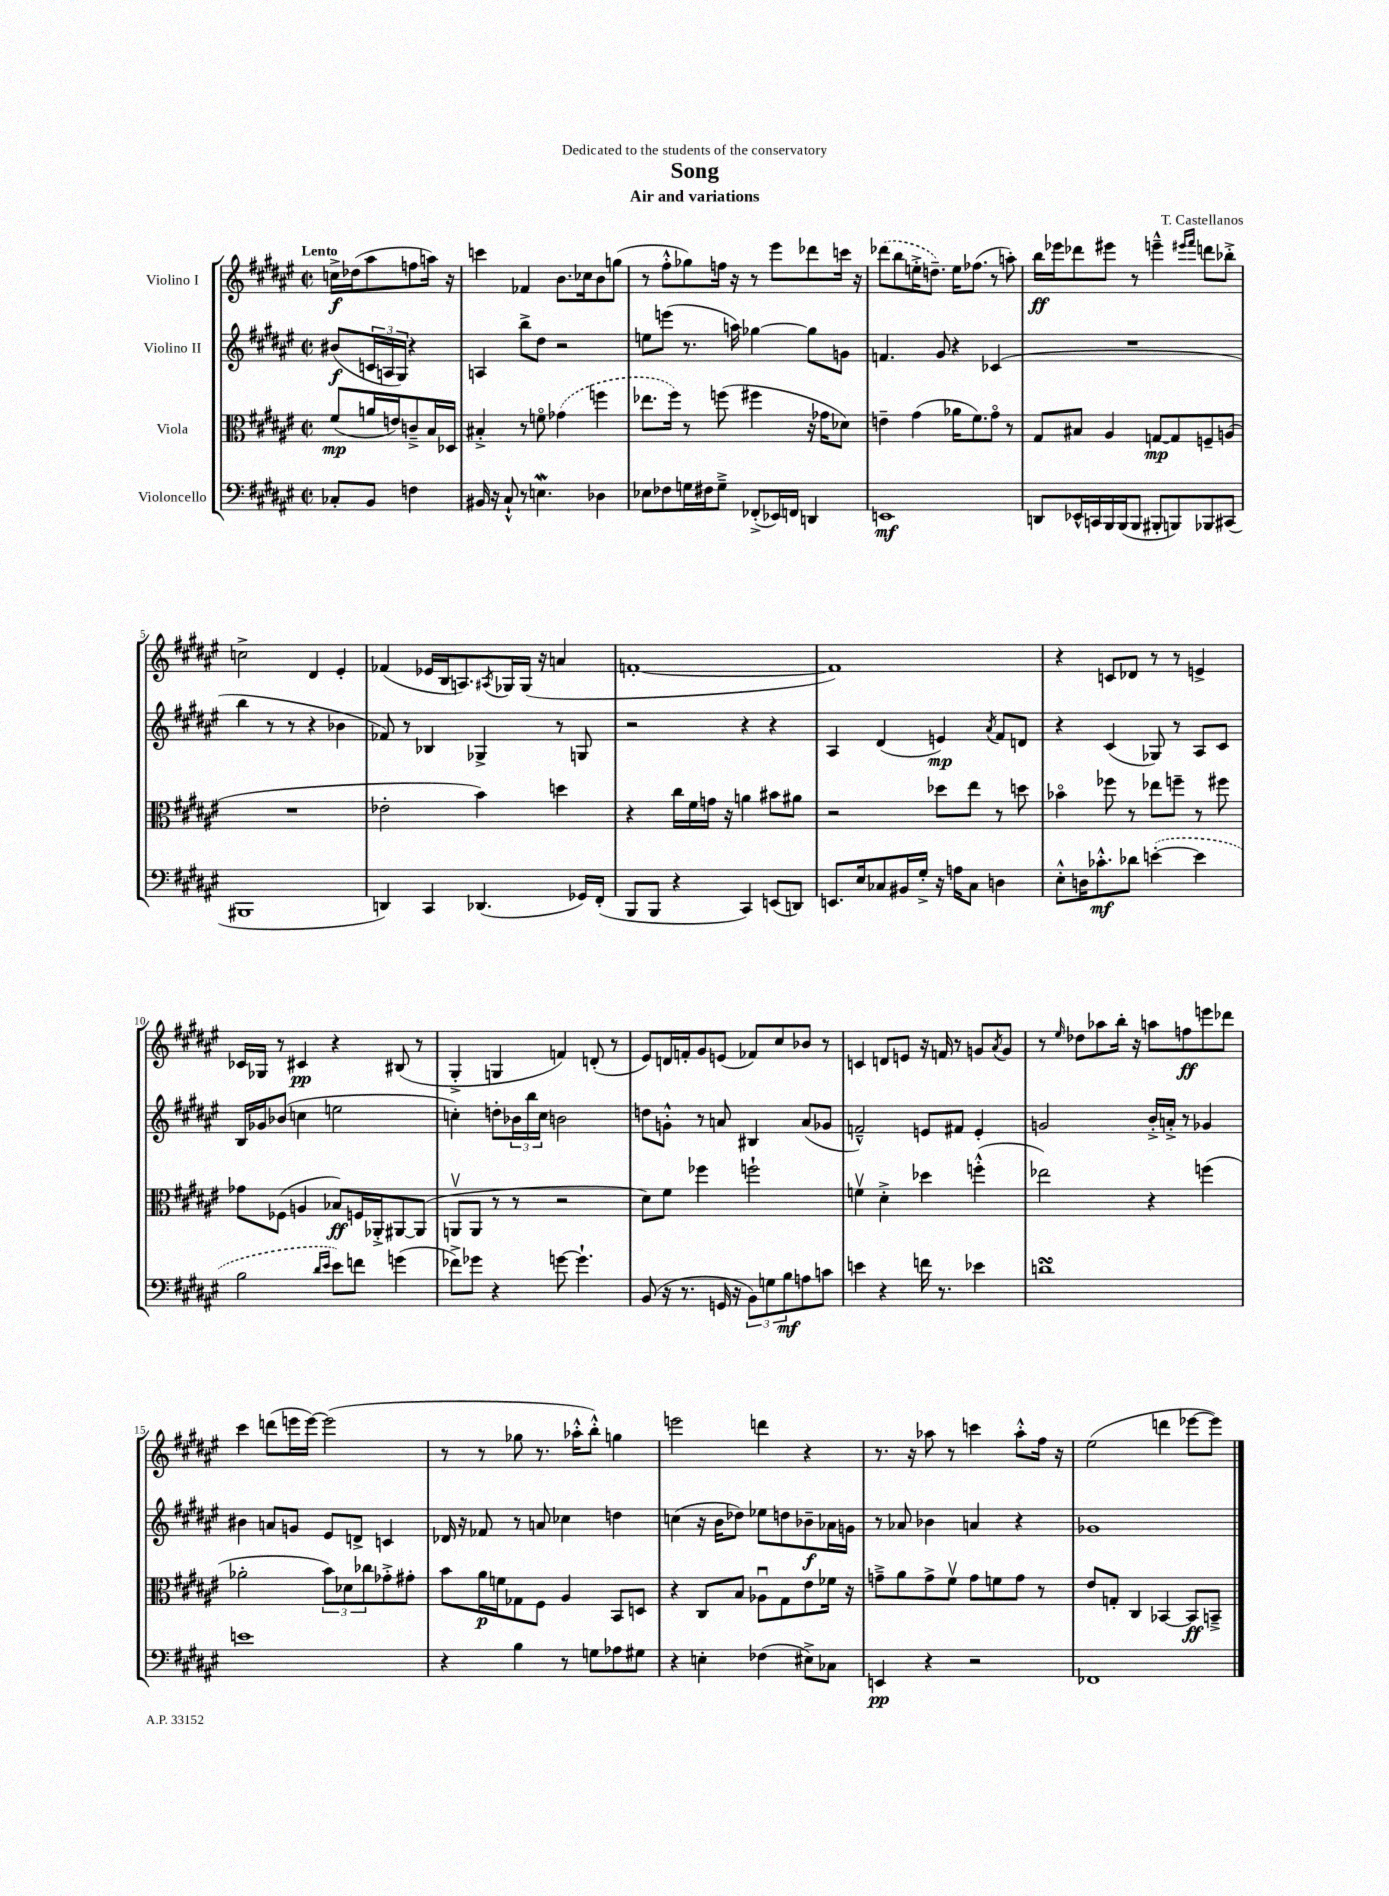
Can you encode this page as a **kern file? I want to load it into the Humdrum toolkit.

**kern	**dynam	**kern	**dynam	**kern	**dynam	**kern	**dynam
*part4	*part4	*part3	*part3	*part2	*part2	*part1	*part1
*staff4	*staff4	*staff3	*staff3	*staff2	*staff2	*staff1	*staff1
*I"Violoncello	*	*I"Viola	*	*I"Violino II	*	*I"Violino I	*
*clefF4	*	*clefC3	*	*clefG2	*	*clefG2	*
*k[f#c#g#d#a#e#]	*	*k[f#c#g#d#a#e#]	*	*k[f#c#g#d#a#e#]	*	*k[f#c#g#d#a#e#]	*
*M2/2	*	*M2/2	*	*M2/2	*	*M2/2	*
*met(c|)	*	*met(c|)	*	*met(c|)	*	*met(c|)	*
=	=	=	=	=	=	=	=
!	!	!	!	!	!	!LO:TX:a:B:t=Lento	!
8C-X'/L	.	(8f#/L	mp	(8b#X/L	f	16ccn^\LL	f
.	.	.	.	.	.	(16dd-X\J	.
8BB/J	.	16an/L	.	24cn/L	.	8aa#\	.
.	.	.	.	24An/	.	.	.
.	.	16en/J)	.	.	.	.	.
.	.	.	.	24G#/JJ)	.	.	.
4Fn\	.	8cn~^/	.	4r	.	8ffn\	.
.	.	16B/L	.	.	.	16aan\Jk)	.
.	.	16D-X/JJ	.	.	.	16r	.
=1	=1	=1	=1	=1	=1	=1	=1
16BB#X/	.	4B#X'^/	.	4An/	.	4cccn\	.
16r	.	.	.	.	.	.	.
8C#`^^/	.	.	.	.	.	.	.
8r	.	8r	.	8bb^\L	.	4f-X/	.
4.Enw\	.	8fn\	.	8dd#\J	.	.	.
.	.	(4g-X\	.	2r	.	8.b\L	.
.	.	.	.	.	.	16cc-X\k	.
4D-X\	.	4ffn\	.	.	.	8b\	.
.	.	.	.	.	.	(8ggn\J	.
=2	=2	=2	=2	=2	=2	=2	=2
8E-X\L	.	8.ee-X\L	.	8een\L	.	8r	.
8F-X\	.	.	.	(8eeen\J	.	8ff#'^^\L	.
.	.	16ff#\Jk)	.	.	.	.	.
16Gn\L	.	8r	.	8.r	.	8gg-X\)	.
16F#X\J	.	.	.	.	.	.	.
8G~^\J	.	(8ffn\	.	.	.	16ffn\Jk	.
.	.	.	.	16aan\)	.	16r	.
(8FF-X'^/L	.	4ff#X\	.	[4gg-X\	.	8r	.
16EE-X/L)	.	.	.	.	.	8eee#\L	.
16FFn/JJ	.	.	.	.	.	.	.
4DDn/	.	16r	.	8gg-\L]	.	8ddd-X\	.
.	.	16g-X\KL	.	.	.	.	.
.	.	8d-X\J)	.	8gn\J	.	16cccn\Jk	.
.	.	.	.	.	.	16r	.
=3	=3	=3	=3	=3	=3	=3	=3
1EEn	mf	4en~\	.	4.fn/	.	(8ddd-X\L	.
.	.	.	.	.	.	8bb\	.
.	.	(4g#\	.	.	.	16een'^\K	.
.	.	.	.	.	.	8.ddn~\J)	.
.	.	.	.	8g#/	.	.	.
.	.	16a-X\KL	.	4r	.	16ee\KL	.
.	.	8.f#\)	.	.	.	(8.ff-X\J	.
.	.	8g#\J	.	(4c-X/	.	8r	.
.	.	8r	.	.	.	8aan'\)	.
=4	=4	=4	=4	=4	=4	=4	=4
8DDn/L	.	8G#/L	.	1r	.	16bb\LL	ff
.	.	.	.	.	.	16eee-X\J	.
16EE-X^^/L	.	8B#X/J	.	.	.	8ddd-X\	.
16CCn/	.	.	.	.	.	.	.
16BBB/	.	4A#/	.	.	.	8eee#X\J	.
(16BBB/J	.	.	.	.	.	.	.
8BBB/J	.	.	.	.	.	8r	.
8BBB#X'/L	.	[8Gn/L	mp	.	.	4eeen~^^\	.
8BBBn/)	.	8G/]	.	.	.	.	.
.	.	.	.	.	.	16qqeee#X/LL	.
.	.	.	.	.	.	16qqfff#/JJ	.
8BBB-X/	.	8Fn~/	.	.	.	8dddn\L	.
(8CC#X/J	.	(8An/J	.	.	.	8bb-X'^\J	.
!!LO:LB:g=z
=5	=5	=5	=5	=5	=5	=5	=5
1BBB#X	.	1r	.	4bb\	.	2ccn^\	.
.	.	.	.	8r	.	.	.
.	.	.	.	8r	.	.	.
.	.	.	.	4r	.	4d#/	.
.	.	.	.	4b-X\	.	4e#'/	.
=6	=6	=6	=6	=6	=6	=6	=6
4DDn/)	.	2e-X'\	.	8f-X/)	.	(4f-X/	.
.	.	.	.	8r	.	.	.
4CC#/	.	.	.	4B-X/	.	16e-X/LL	.
.	.	.	.	.	.	16B/J	.
.	.	.	.	.	.	8.An/)	.
(4.DD-X/	.	4b\)	.	4G-X^/	.	.	.
.	.	.	.	.	.	8qA#X/	.
.	.	.	.	.	.	16G-X/L	.
.	.	.	.	.	.	(16G-/JJ	.
.	.	.	.	.	.	16r	.
.	.	4ddn\	.	8r	.	4an/	.
16GG-X/LL)	.	.	.	8Gn/	.	.	.
(16FF#'/JJ	.	.	.	.	.	.	.
=7	=7	=7	=7	=7	=7	=7	=7
8BBB/L	.	4r	.	2r	.	[1fn'	.
8BBB/J	.	.	.	.	.	.	.
4r	.	16cc#\LL	.	.	.	.	.
.	.	16f#\	.	.	.	.	.
.	.	16gn\JJ	.	.	.	.	.
.	.	16r	.	.	.	.	.
4CC#/)	.	4an\	.	4r	.	.	.
(8EEn/L	.	8b#X\L	.	4r	.	.	.
8DDn/J)	.	8a#X\J	.	.	.	.	.
=8	=8	=8	=8	=8	=8	=8	=8
8.EEn/L	.	2r	.	4A#/	.	1f])	.
16E#/k	.	.	.	.	.	.	.
8C-X/	.	.	.	(4d#/	.	.	.
16BB#X/L	.	.	.	.	.	.	.
16G#'^/JJ	.	.	.	.	.	.	.
16r	.	8dd-X\L	.	4en/)	mp	.	.
16An\KL	.	.	.	.	.	.	.
8C-\J	.	8ee#\J	.	.	.	.	.
.	.	.	.	8qa#/	.	.	.
4Dn\	.	8r	.	8f#/L	.	.	.
.	.	8ddn\	.	8dn/J	.	.	.
=9	=9	=9	=9	=9	=9	=9	=9
8E#'^^\L	.	4b-X\	.	4r	.	4r	.
16Dn\K	.	.	.	.	.	.	.
8.c-X'^^\	mf	.	.	.	.	.	.
.	.	8ff-X\	.	(4c#/	.	8cn/L	.
8d-X\J	.	8r	.	.	.	8d-X/J	.
([4en'\	.	8ee-X\L	.	8G-X/)	.	8r	.
.	.	8ffn~\J	.	8r	.	8r	.
4e\]	.	8r	.	8A#/L	.	4en^/	.
.	.	8ff#X\	.	8c#/J	.	.	.
!!LO:LB:g=z
=10	=10	=10	=10	=10	=10	=10	=10
2B\	.	8g-X\L	.	16B/LL	.	16c-X/LL	.
.	.	.	.	16g-X/J	.	16G-X/JJ	.
.	.	(8F-X\J	.	(8b-X/J	.	8r	.
.	.	4An/	.	4ccn\	.	4c#X/	pp
16qqd#/LL	.	.	.	.	.	.	.
16qqe#/JJ	.	.	.	.	.	.	.
8e#\L)	.	8B-X/L)	ff	2een\	.	4r	.
8fn\J	.	16Fn/L	.	.	.	.	.
.	.	16AA-X'^/J	.	.	.	.	.
(4gn\	.	[8AA#X/	.	.	.	(8B#X/	.
.	.	(8AA#/J]	.	.	.	8r	.
=11	=11	=11	=11	=11	=11	=11	=11
8f-X^\L)	.	8AAnv/L	.	4ccn'\)	.	4G#'^/	.
8g-X\J	.	8AA/J	.	.	.	.	.
4r	.	8r	.	8ddn'\L	.	4Gn/	.
.	.	8r	.	24b-X\L	.	.	.
.	.	.	.	24bb\	.	.	.
.	.	.	.	24cc\JJ	.	.	.
[8gn\	.	2r	.	2bn\	.	4fn/)	.
4.g`\]	.	.	.	.	.	.	.
.	.	.	.	.	.	(8dn'/	.
.	.	.	.	.	.	8r	.
=12	=12	=12	=12	=12	=12	=12	=12
(8BB/	.	8d#\L)	.	8ddn\L	.	8e#/L)	.
16r	.	8f#\J	.	8gn'^^\J	.	16dn/L	.
8.r	.	.	.	.	.	16fn'/J	.
.	.	4ff-X\	.	8r	.	8g#/	.
16GGn/	.	.	.	8an/	.	(8en/J	.
16r	.	.	.	.	.	.	.
12BB\L)	.	2ffn`\	.	4B#X/	.	8f-X/L)	.
12Gn\	.	.	.	.	.	.	.
.	.	.	.	.	.	8cc#/	.
12B\	mf	.	.	.	.	.	.
8An\	.	.	.	(8a/L	.	8b-X/J	.
8cn\J	.	.	.	8g-X/J	.	8r	.
=13	=13	=13	=13	=13	=13	=13	=13
4en\	.	4fnv\	.	2fn~^^/)	.	4cn/	.
4r	.	4d#'^\	.	.	.	8dn/L	.
.	.	.	.	.	.	8en/J	.
16fn\	.	4dd-X\	.	8en/L	.	16r	.
8.r	.	.	.	.	.	16fn/	.
.	.	.	.	8f#X/J	.	8r	.
4e-X\	.	(4ffn'^^\	.	4e'/	.	8gn/L	.
.	.	.	.	.	.	8qa#/	.
.	.	.	.	.	.	8g/J	.
=14	=14	=14	=14	=14	=14	=14	=14
1dnsSSs	.	2ee-X\)	.	2gn/	.	8r	.
.	.	.	.	.	.	16qqee#/	.
.	.	.	.	.	.	8dd-X\L	.
.	.	.	.	.	.	8aa-X\	.
.	.	.	.	.	.	16bb'\Jk	.
.	.	.	.	.	.	16r	.
.	.	4r	.	16b'^/LL	.	8aan\L	.
.	.	.	.	16an'^/JJ	.	.	.
.	.	.	.	8r	.	8ffn\	ff
.	.	(4ffn\	.	4g-X/	.	8eeen\	.
.	.	.	.	.	.	8ddd-X\J	.
!!LO:LB:g=z
=15	=15	=15	=15	=15	=15	=15	=15
1en	.	2a-X'\	.	4b#X\	.	4ccc#\	.
.	.	.	.	8an/L	.	(8dddn\L	.
.	.	.	.	8gn/J	.	16eeen\L	.
.	.	.	.	.	.	[16eee\JJ)	.
.	.	12b\L)	.	8e#/L	.	(2eee\]	.
.	.	12d-X\	.	.	.	.	.
.	.	.	.	8dn^/J	.	.	.
.	.	12cc-X\	.	.	.	.	.
.	.	8g-X'^\	.	4cn/	.	.	.
.	.	8g#X'\J	.	.	.	.	.
=16	=16	=16	=16	=16	=16	=16	=16
4r	.	8b\L	.	16d-X/	.	8r	.
.	.	.	.	16r	.	.	.
.	.	16a#\L	p	8f-X/	.	8r	.
.	.	16fn\J	.	.	.	.	.
4B\	.	8G-X\	.	8r	.	8gg-X\	.
.	.	8F#\J	.	8an/	.	8.r	.
8r	.	4A#/	.	4cc-X\	.	.	.
.	.	.	.	.	.	16aa-X'^^\KL	.
8Gn\L	.	.	.	.	.	8bb'^^\J)	.
8A-X\	.	8BB/L	.	4ddn\	.	4ggn\	.
8G#X\J	.	8Dn/J	.	.	.	.	.
=17	=17	=17	=17	=17	=17	=17	=17
4r	.	4r	.	(4ccn\	.	2eeen\	.
4En'\	.	8C#/L	.	16r	.	.	.
.	.	.	.	16b\KL	.	.	.
.	.	8B/J	.	8dd-X\J)	.	.	.
(4F-X\	.	8A-Xu\L	.	8ee-X\L	.	4dddn\	.
.	.	8G#\	.	8ddn\	.	.	.
8E#X^\L)	.	8e#\	.	8b-X~\	f	4r	.
8C-X\J	.	16f-X\Jk	.	16a-X\L	.	.	.
.	.	16r	.	16gn\JJ	.	.	.
=18	=18	=18	=18	=18	=18	=18	=18
4EEn/	pp	8gn~^\L	.	8r	.	8.r	.
.	.	8a#\	.	8a-X/	.	.	.
.	.	.	.	.	.	16r	.
4r	.	8g^\	.	4b-X\	.	8aa-X\	.
.	.	8f#v\J	.	.	.	8r	.
2r	.	8g\L	.	4an/	.	4cccn\	.
.	.	8fn\	.	.	.	.	.
.	.	8g\J	.	4r	.	8aa-'^^\L	.
.	.	8r	.	.	.	16ff#\Jk	.
.	.	.	.	.	.	16r	.
=19	=19	=19	=19	=19	=19	=19	=19
1FF-X	.	8e#/L	.	1g-X	.	(2ee#\	.
.	.	8Gn'/J	.	.	.	.	.
.	.	4C#/	.	.	.	.	.
.	.	[4BB-X/	.	.	.	4dddn\	.
.	.	8BB-/L]	ff	.	.	[8eee-X\L	.
.	.	8BBn~^/J	.	.	.	8eee-\J])	.
==	==	==	==	==	==	==	==
*-	*-	*-	*-	*-	*-	*-	*-
